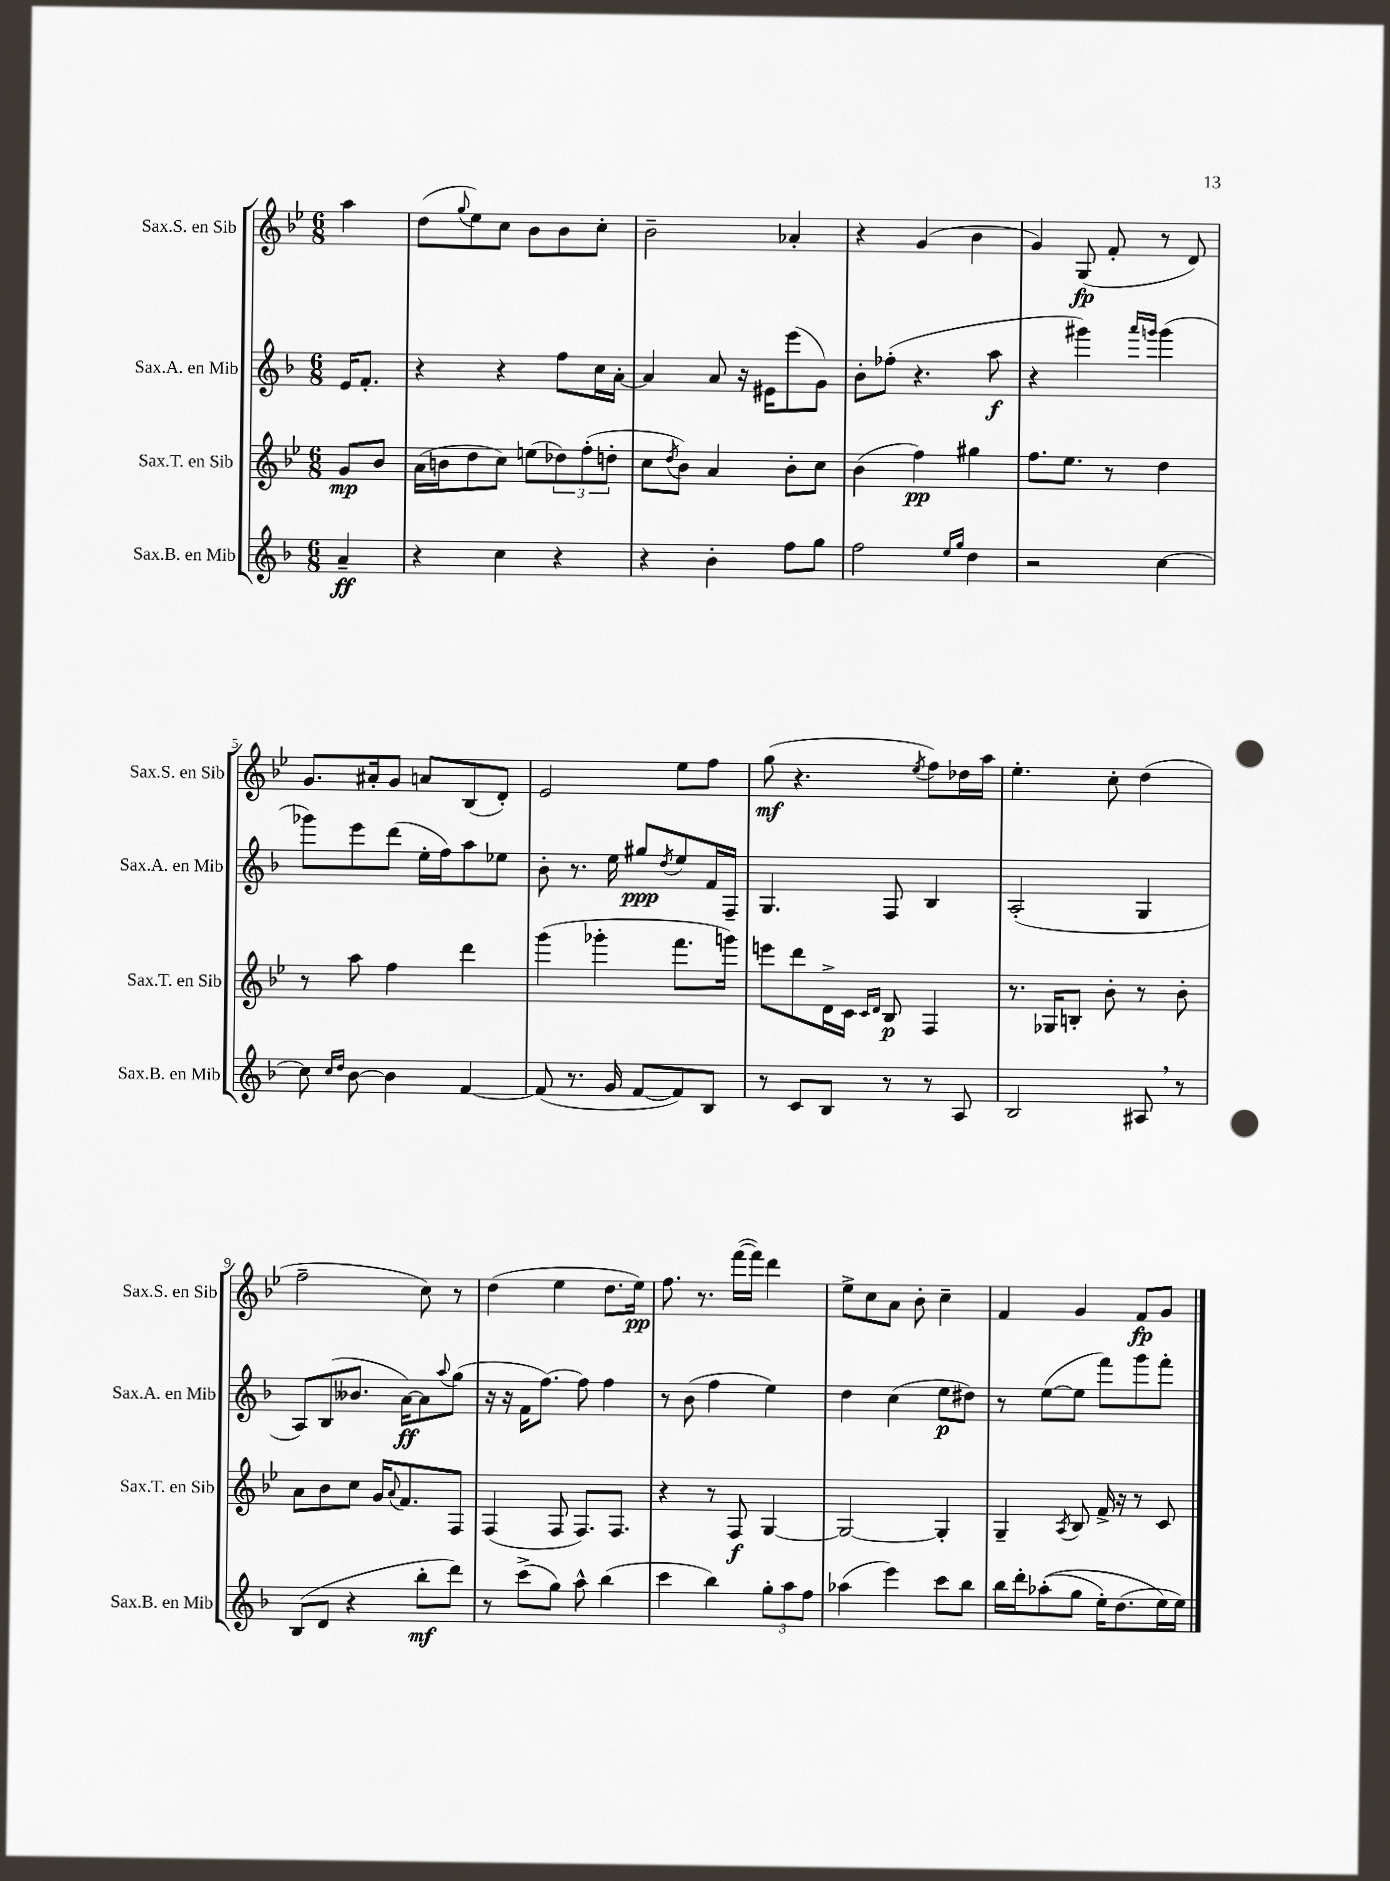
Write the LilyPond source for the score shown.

<<
\new StaffGroup <<
\new Staff = "s0" \with { instrumentName = "Sax.S. en Sib" shortInstrumentName = "Sax.S. en Sib" } {
    \clef treble \key bes \major \numericTimeSignature \time 6/8 \partial 4
    a''4 |
    d''8( \appoggiatura { g''8 } ees''8) c''8 bes'8 bes'8 c''8-. |
    bes'2-- aes'4-. |
    r4 g'4( bes'4 |
    g'4) g8\fp( f'8-. r8 d'8) |
    g'8. ais'16-. g'8 a'8 bes8( d'8-.) |
    ees'2 ees''8 f''8 |
    g''8\mf( r4. \acciaccatura { ees''8 } f''8) des''16 a''16 |
    ees''4.-. c''8-. d''4( |
    f''2-- c''8) r8 |
    d''4( ees''4 d''8. ees''16\pp) |
    f''8. r8. f'''16~( f'''16) d'''4 |
    ees''8-> c''8 a'8 bes'8-. c''4-- |
    f'4 g'4 f'8\fp g'8 \bar "|." |
}
\new Staff = "s1" \with { instrumentName = "Sax.A. en Mib" shortInstrumentName = "Sax.A. en Mib" } {
    \clef treble \key f \major \numericTimeSignature \time 6/8 \partial 4
    e'16 f'8.-. |
    r4 r4 f''8 c''16 a'16~-. |
    a'4 a'8 r16 eis'16 e'''8( g'8) |
    bes'8-. fes''8-.( r4. a''8\f |
    r4 gis'''4) \grace { a'''16 g'''16 } g'''4( |
    ges'''8) e'''8 d'''8( e''16-. f''16) a''8 ees''8 |
    bes'8-. r8. e''16 gis''8\ppp \acciaccatura { d''8 } e''8 f'16 f16-- |
    g4. f8 bes4 |
    a2-.( g4 |
    a8) bes8( beses'8. a'16~\ff) a'8 \appoggiatura { a''8 } g''8( |
    r16 r16 f'16 f''8.~) f''8 f''4 |
    r8 bes'8( f''4 e''4) |
    d''4 c''4( e''8\p dis''8) |
    r8 e''8~( e''8 f'''8) g'''8 f'''8-. \bar "|." |
}
\new Staff = "s2" \with { instrumentName = "Sax.T. en Sib" shortInstrumentName = "Sax.T. en Sib" } {
    \clef treble \key bes \major \numericTimeSignature \time 6/8 \partial 4
    g'8\mp bes'8 |
    a'16( b'16 d''8 c''8) e''8( \tuplet 3/2 { des''8) f''8-.( d''8-. } |
    c''8 \acciaccatura { d''8 } bes'8) a'4 bes'8-. c''8 |
    bes'4( f''4\pp) gis''4 |
    f''8. ees''8. r8 d''4 |
    r8 a''8 f''4 d'''4 |
    g'''4( ges'''4-. f'''8. g'''16) |
    e'''8 d'''8 d'16-> c'16 \grace { c'16 d'16 } bes8\p f4 |
    r8. ges16 b8-. bes'8-. r8 bes'8-. |
    a'8 bes'8 c''8 g'16 \appoggiatura { a'8 } f'8. f8 |
    f4( f8 f8.) f8. |
    r4 r8 f8\f g4~ |
    g2~ g4-. |
    g4-- \acciaccatura { a8 } bes8 f'16-> r16 r8 c'8 \bar "|." |
}
\new Staff = "s3" \with { instrumentName = "Sax.B. en Mib" shortInstrumentName = "Sax.B. en Mib" } {
    \clef treble \key f \major \numericTimeSignature \time 6/8 \partial 4
    a'4--\ff |
    r4 c''4 r4 |
    r4 bes'4-. f''8 g''8 |
    f''2 \grace { e''16 g''16 } d''4 |
    r2 c''4~ |
    c''8 \grace { c''16 d''16 } bes'8~ bes'4 f'4~ |
    f'8( r8. g'16 f'8~ f'8) bes8 |
    r8 c'8 bes8 r8 r8 a8 |
    bes2 ais8 \breathe r8 |
    bes8( d'8 r4 bes''8-.\mf d'''8) |
    r8 c'''8->( g''8) a''8-^ bes''4( |
    c'''4 bes''4) \tuplet 3/2 { g''8-. a''8 f''8 } |
    aes''4( e'''4) c'''8 bes''8 |
    bes''16 d'''16-. aes''8-.(\( g''8 e''16-.) d''8.( e''16\) e''16) \bar "|." |
}
>>
>>
